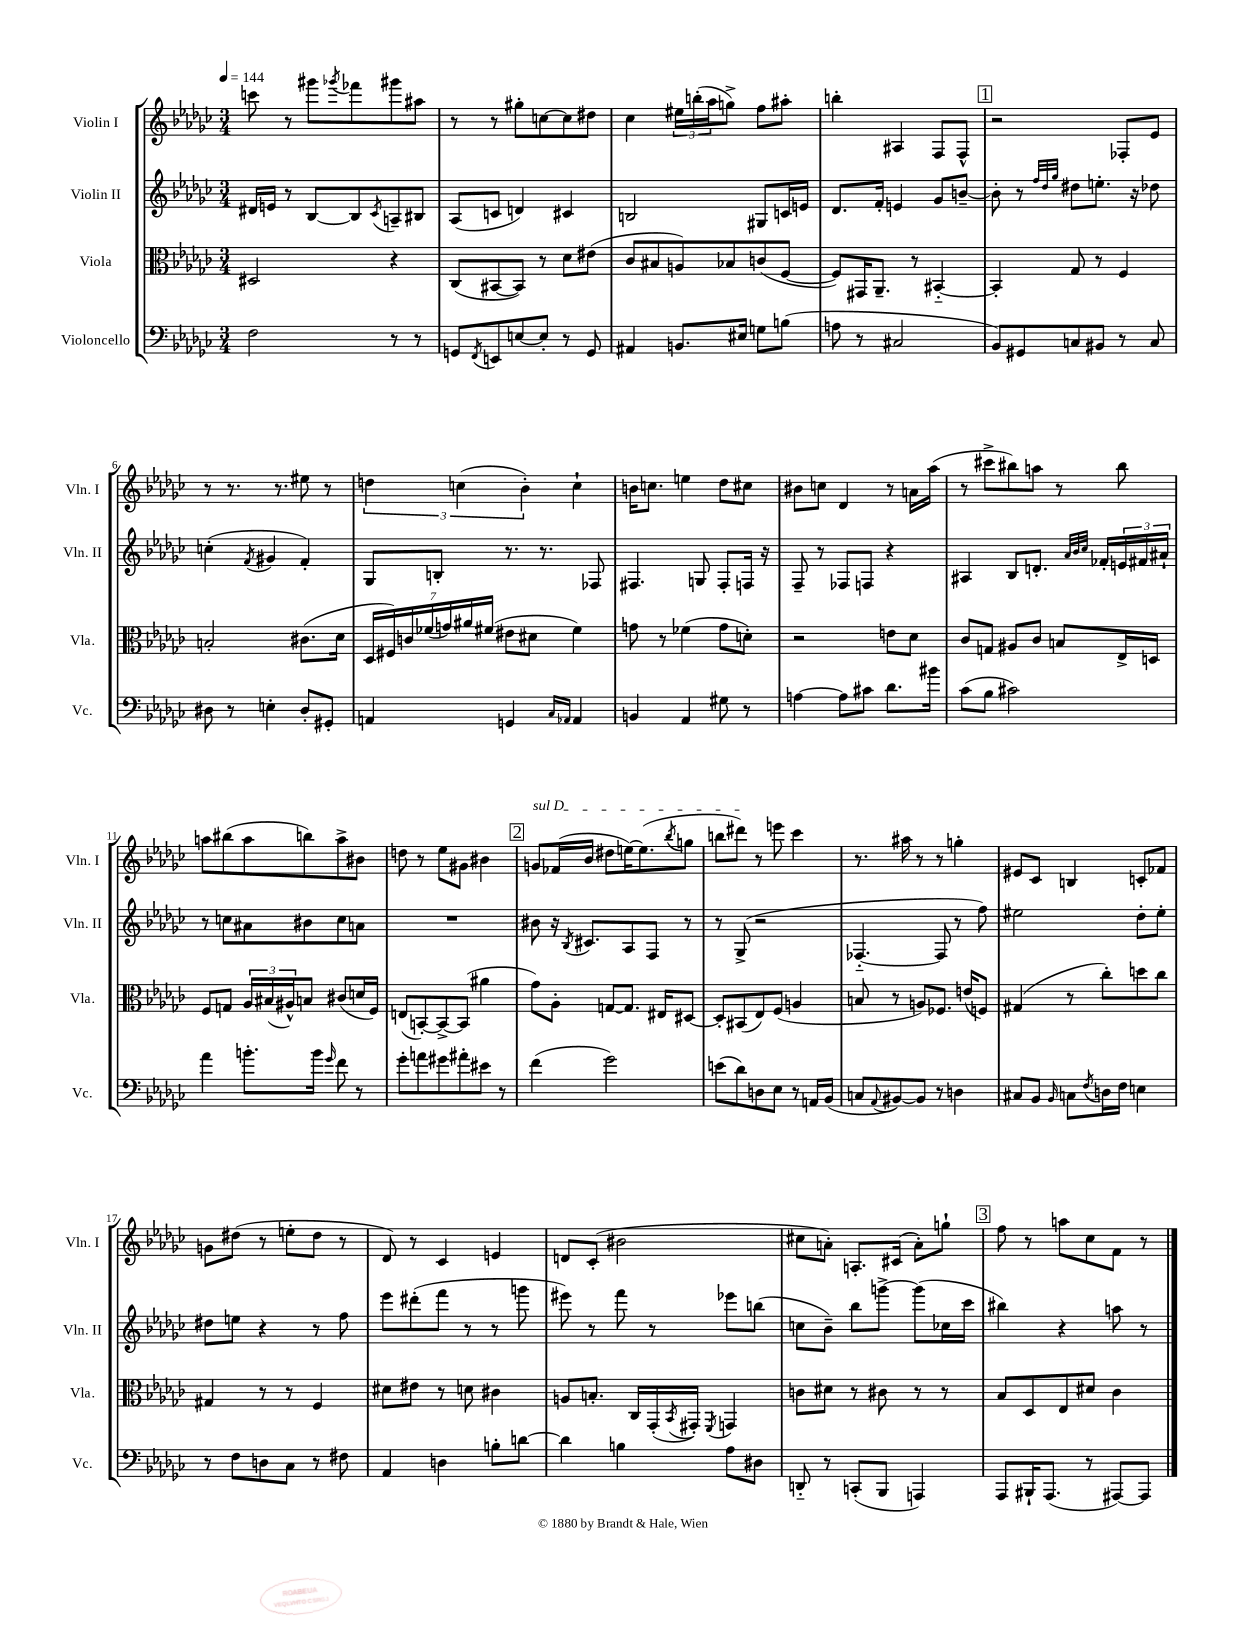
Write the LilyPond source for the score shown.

<<
\new StaffGroup <<
\new Staff = "s0" \with { instrumentName = "Violin I" shortInstrumentName = "Vln. I" } {
    \clef treble \key ges \major \numericTimeSignature \time 3/4 \tempo 4 = 144
    c'''8 r8 gis'''8 \acciaccatura { ges'''8 } fes'''8 gis'''8 ais''8 |
    r8 r8 gis''8-. c''8~ c''8 dis''8 |
    ces''4 \tuplet 3/2 { eis''16 b''16-.( aes''16 } g''8->) f''8 ais''8-. |
    b''4-. ais4 f8 f8-^ |
    \mark \markup { \box "1" } r2 fes8-. ees'8 |
    r8 r8. r8. eis''8 r8 |
    \tuplet 3/2 { d''4 c''4( bes'4-.) } c''4-! |
    b'16 c''8. e''4 des''8 cis''8 |
    bis'8 c''8 des'4 r8 a'16 aes''16( |
    r8 cis'''8-> bis''8) a''8 r8 bis''8 |
    a''8 bis''8( a''8 b''8) a''8-> bis'8 |
    d''8 r8 ees''8 gis'8 bis'4 |
    \mark \markup { \box "2" } \once \override TextSpanner.bound-details.left.text = \markup { \italic "sul D" } g'8\startTextSpan fes'16( bes'16 dis''8 e''16~) e''8.( \acciaccatura { bes''8 } g''8 |
    b''8 dis'''8\stopTextSpan) r8 e'''8 ces'''4 |
    r8. ais''16 r8 r8 g''4-. |
    eis'8 ces'8 b4 c'8-. fes'8 |
    g'8 dis''8( r8 e''8-. dis''8 r8 |
    des'8) r8 ces'4 e'4 |
    d'8 ces'8-.( bis'2 |
    cis''8 a'8-.) a8.-. cis'16( a'8-.) g''8-! |
    \mark \markup { \box "3" } f''8 r8 a''8 ces''8 f'8 r8 \bar "|." |
}
\new Staff = "s1" \with { instrumentName = "Violin II" shortInstrumentName = "Vln. II" } {
    \clef treble \key ges \major \numericTimeSignature \time 3/4
    dis'16 e'16 r8 bes8~ bes8 \acciaccatura { ces'8 } a8-- bis8 |
    aes8( c'8 d'4) cis'4 |
    b2 gis8 c'16 e'16 |
    des'8. f'16-. e'4 ges'8 b'8~-- |
    \mark \markup { \box "1" } b'8-. r8 \grace { f''32 des''32 ges''32 } dis''8 e''8.-. r16 des''8 |
    c''4-.( \acciaccatura { f'8 } gis'4 f'4-.) |
    ges8 b8-. r8. r8. fes8 |
    fis4. g8 fis8-. f16 r16 |
    f8-- r8 fes8 f8 r4 |
    ais4 bes8 d'8.-. \grace { aes'32 bes'32 ces''32 } fes'16-. \tuplet 3/2 { e'16 fis'16 ais'16-! } |
    r8 c''8 ais'8 bis'8 c''8 a'8 |
    R2. |
    \mark \markup { \box "2" } bis'8 r16 \acciaccatura { bes8 } cis'8. aes8 f8 r8 |
    r8 ges8->( r2 |
    fes4.~-_ fes8 r8 f''8) |
    eis''2 des''8-. eis''8-. |
    dis''8 e''8 r4 r8 f''8 |
    ees'''8 dis'''8-.( f'''8 r8 r8 g'''8 |
    eis'''8) r8 f'''8 r8 ees'''8 b''8( |
    c''8 bes'8--) bes''8 g'''8~-> g'''8( ces''16 ces'''16 |
    \mark \markup { \box "3" } bis''4) r4 a''8 r8 \bar "|." |
}
\new Staff = "s2" \with { instrumentName = "Viola" shortInstrumentName = "Vla." } {
    \clef alto \key ges \major \numericTimeSignature \time 3/4
    dis2 r4 |
    ces8( bis,8~ bis,8) r8 des'8 eis'8( |
    ces'8 bis8 a8) bes8 c'8( f8~ |
    f8) gis,16 aes,8.-- r8 bis,4~-_ |
    \mark \markup { \box "1" } bis,4-. ges8 r8 f4 |
    b2-. cis'8.( des'16 |
    \tuplet 7/4 { des16 fis16) c'16 fes'16( g'16) ais'16 fis'16( } eis'8 dis'8 fis'4) |
    g'8 r8 fes'4( g'8 d'8-.) |
    r2 e'8 des'8 |
    ces'8 g8 ais8 ces'8 b8 ees16-> d16 |
    f8 g8 \tuplet 3/2 { aes16 bis16( ais16-^) } b8 cis'8( d'16 f16) |
    e8( b,8~-.) b,8~-> b,8( ais'4 |
    \mark \markup { \box "2" } ges'8) aes8-. g8~ g8. eis16 dis8~ |
    dis8-. bis,8( ees8) f8( a4 |
    b8 r8 a8) fes8. e'16( f8) |
    gis4( r8 ces''8-.) d''8 ces''8 |
    gis4 r8 r8 f4 |
    dis'8 eis'8 r8 d'8 cis'4 |
    a8 b8.-. ces16 ges,16-.( \acciaccatura { bes,8 } gis,16-.) \acciaccatura { f,8 } g,4 |
    c'8 dis'8 r8 cis'8 r8 r8 |
    \mark \markup { \box "3" } bes8 des8 ees8 dis'8 ces'4 \bar "|." |
}
\new Staff = "s3" \with { instrumentName = "Violoncello" shortInstrumentName = "Vc." } {
    \clef bass \key ges \major \numericTimeSignature \time 3/4
    f2 r8 r8 |
    g,8 \acciaccatura { f,8 } e,8 e8~ e8-. r8 g,8 |
    ais,4 b,8. eis16 g8 b8( |
    a8 r8 cis2 |
    \mark \markup { \box "1" } bes,8) gis,8 c8 bis,8 r8 c8 |
    dis8 r8 e4-. dis8-. gis,8-. |
    a,4 g,4 \grace { ces16 aes,16 } aes,4 |
    b,4 aes,4 gis8 r8 |
    a4~ a8 cis'8 des'8. bis'16 |
    ces'8( bes8 cis'2) |
    aes'4 b'8.-. b'16 \grace { ges'16 } f'8 r8 |
    ges'8-. a'8 gis'8 ais'8-. eis'8 r8 |
    \mark \markup { \box "2" } f'4( ges'2) |
    e'8( des'8) d8 ees8 r8 a,16 bes,16( |
    c8 \appoggiatura { aes,8 } bis,8~) bis,8 r8 d4 |
    cis8 bes,8 \grace { bes,16 } c8 \acciaccatura { f8 } d16 f16 e4 |
    r8 f8 d8 ces8 r8 fis8 |
    aes,4 d4 b8-. d'8~ |
    d'4 b4 aes8 dis8 |
    d,8-_ r8 c,8-.( bes,,8 a,,4) |
    \mark \markup { \box "3" } aes,,8 bis,,16-! aes,,8.( r8 ais,,8~) ais,,8 \bar "|." |
}
>>
>>
